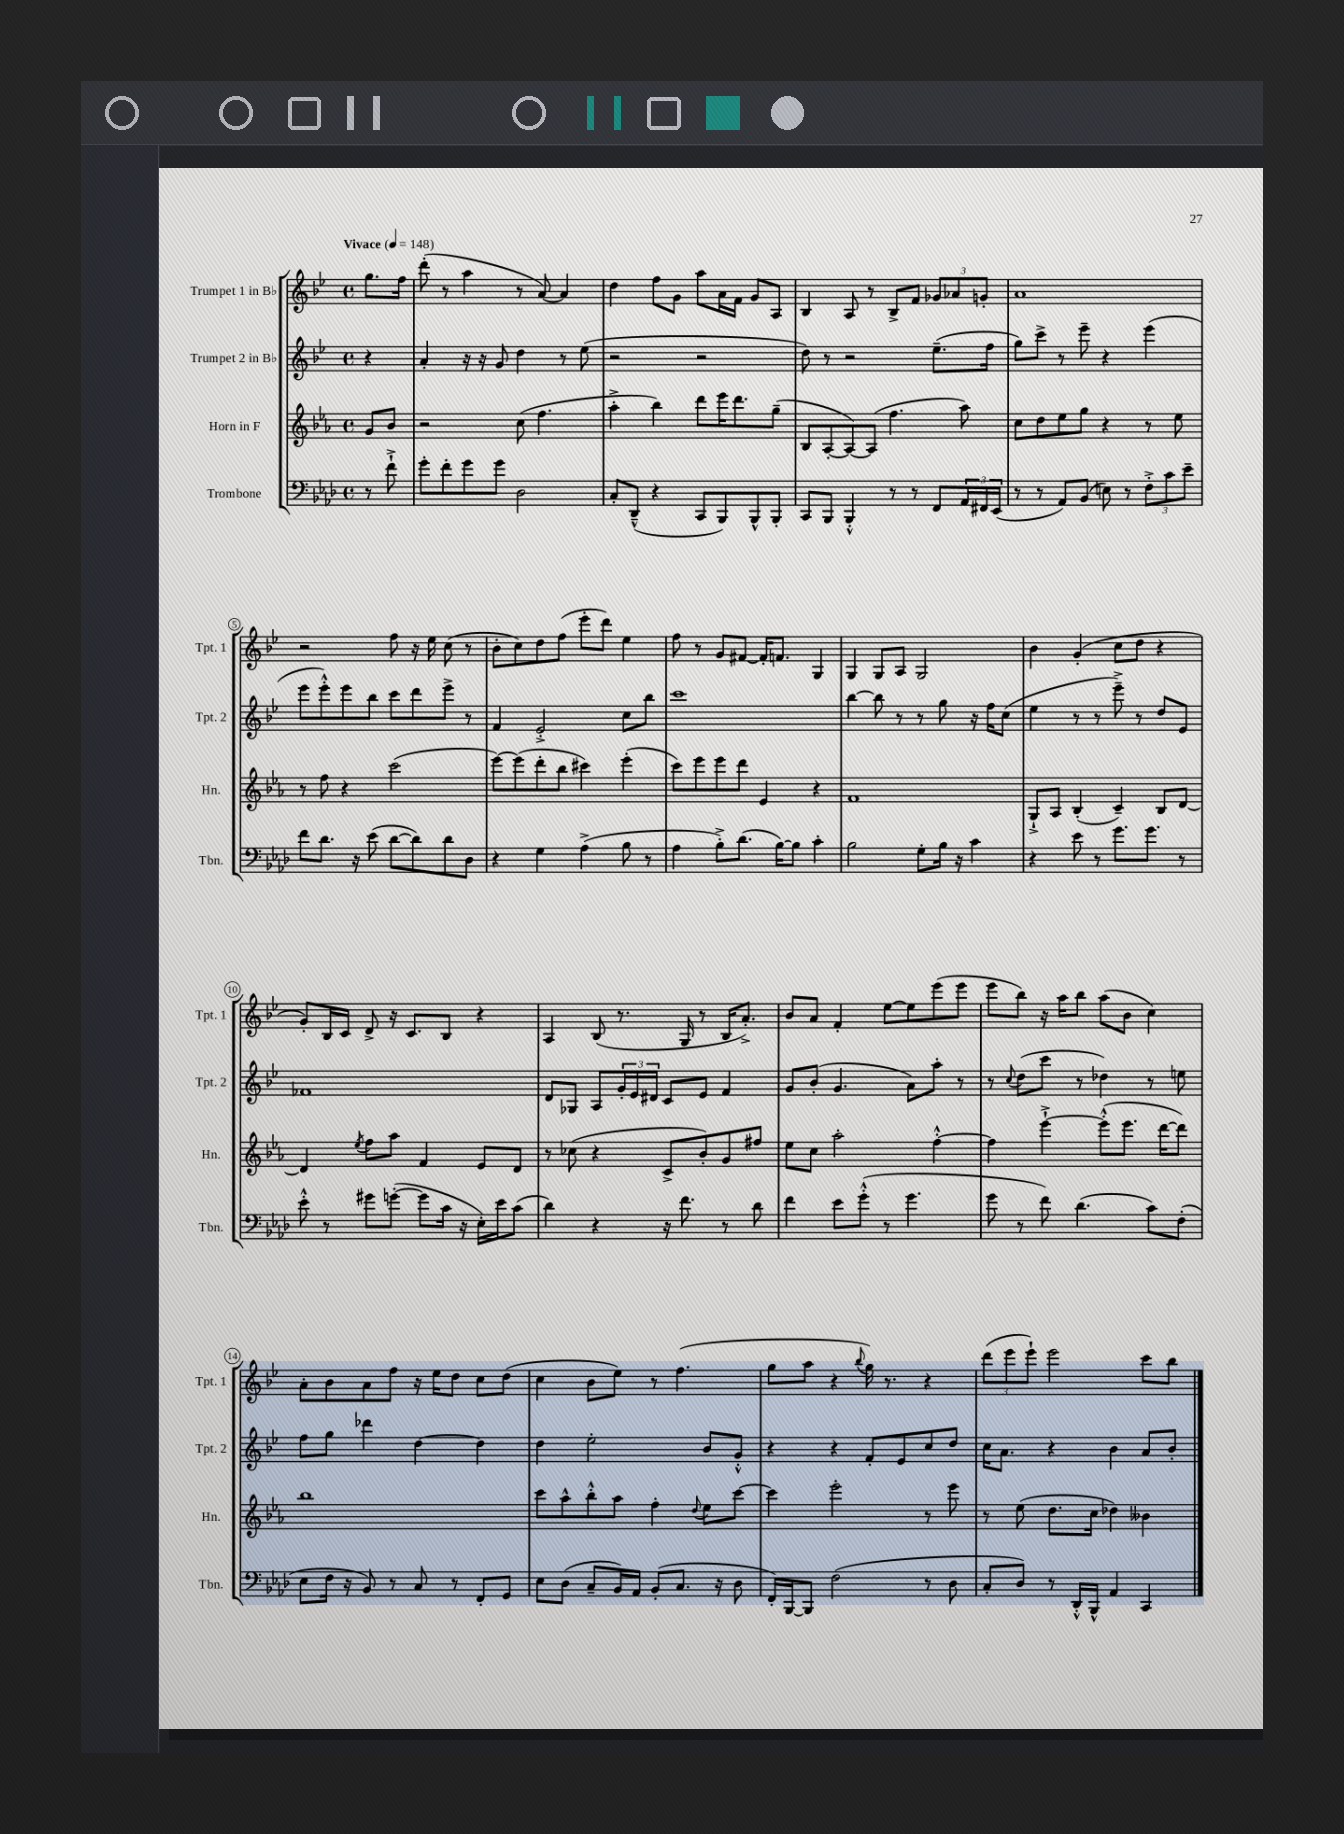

**kern	**kern	**kern	**kern
*part4	*part3	*part2	*part1
*staff4	*staff3	*staff2	*staff1
*I"Trombone	*I"Horn in F	*I"Trumpet 2 in B♭	*I"Trumpet 1 in B♭
*I'Tbn.	*I'Hn.	*I'Tpt. 2	*I'Tpt. 1
*clefF4	*clefG2	*clefG2	*clefG2
*k[b-e-a-d-]	*k[b-e-a-]	*k[b-e-]	*k[b-e-]
*M4/4	*M4/4	*M4/4	*M4/4
*met(c)	*met(c)	*met(c)	*met(c)
*MM148	*MM148	*MM148	*MM148
=	=	=	=
!	!	!	!LO:TX:a:B:t=Vivace
8r	8g/L	4r	8.gg\L
8f`^\	8b-/J	.	.
.	.	.	16ff\Jk
=1	=1	=1	=1
8g'\L	2r	4a'/	(8ddd'\
8f'\	.	.	8r
8g\	.	16r	4aa\
.	.	16r	.
8g\J	.	8g/	.
2D-\	(8cc\	4dd\	8r
.	4.ff\	.	[8a/)
.	.	8r	4a/]
.	.	(8ee-\	.
=2	=2	=2	=2
8C'/L	4aa-'^\	2r	4dd\
(8DD-~^^/J	.	.	.
4r	4bb-\)	.	8ff\L
.	.	.	8g\J
8CC/L	8ddd\L	2r	8aa\L
8BBB-/)	16eee-\K	.	16a\L
.	8.ddd\	.	16f\JJ
8BBB-^^/	.	.	8g/L
8BBB-'/J	(8gg~\J	.	8A/J
=3	=3	=3	=3
8CC/L	8B-/L	8dd\)	4B-/
8BBB-/J	[8A-'/	8r	.
4BBB-'^^/	8A-/_)	2r	8A/
.	(8A-/J]	.	8r
8r	4.ff\	.	8B-^/L
8r	.	.	8f/J
8FF/L	.	(8.ee-~\L	12g-X/L
.	.	.	12a-X/
24AA-/L	8aa-\)	.	.
24FF#X/	.	.	12gn'/J
.	.	16ff\Jk	.
(24EE-/JJ	.	.	.
=4	=4	=4	=4
8r	8cc\L	8gg\L)	1a
8r	8dd\	8ccc^\J	.
8AA-/L)	8ee-\	8r	.
(8BB-/J	8gg\J	8eee-~\	.
8En\)	4r	4r	.
8r	.	.	.
12F'^\L	8r	(4eee-\	.
12c\	.	.	.
.	8ee-\	.	.
12e-~\J	.	.	.
!!LO:LB:g=z
=5	=5	=5	=5
8f\L	8r	8eee-\L	2r
8.d-\J	8ff\	8eee-'^^\)	.
.	4r	8eee-\	.
16r	.	.	.
(8e-\	.	8bb-\J	.
[8d-\L	(2ccc\	8ccc\L	8ff\
8d-\])	.	8ddd\	16r
.	.	.	16ee-\
8d-\	.	8eee-^\J	(8cc\
8D-\J	.	8r	8r
=6	=6	=6	=6
4r	[8eee-\L)	4f/	8b-'\L
.	(8eee-\]	.	8cc\)
4G\	8ddd'\	2e-'^/	8dd\
.	8bb-\J	.	(8ff\J
(4A-^\	4ccc#X\)	.	8eee-'\L
.	.	.	8ddd\J)
8B-\	(4eee-'\	8cc\L	4ee-\
8r	.	8bb-\J	.
=7	=7	=7	=7
4A-\	8ccc\L)	1ccc	8ff\
.	8eee-\	.	8r
8B-'^\L)	8eee-\	.	8g/L
(8.d-\J	8ddd\J	.	[8f#X/J
.	4e-/	.	16f#'/KL]
[16B-\KL)	.	.	8.fn/J
8B-\J]	.	.	.
4c'\	4r	.	4G/
=8	=8	=8	=8
2B-\	1f	[4bb-\	4G/
.	.	8bb-\]	8G/L
.	.	8r	8A/J
8G'\L	.	8r	2G/
16B-\Jk	.	8gg\	.
16r	.	.	.
4c\	.	16r	.
.	.	16ff\KL	.
.	.	(8cc\J	.
=9	=9	=9	=9
4r	8G`^/L	4ee-\	4b-\
.	8A-/J	.	.
8e-\	(4B-'/	8r	(4g'/
8r	.	8r	.
8.g\L	4c~/)	8eee-~^\)	8cc\L
.	.	8r	8dd\J
8.g\J	.	.	.
.	8B-/L	8dd/L	4r
8r	[8d/J	8e-/J	.
!!LO:LB:g=z
=10	=10	=10	=10
8e-'^^\	4d/]	1f-X	8g'/L)
8r	.	.	16B-/L
.	.	.	16c/JJ
.	8qee-/	.	.
8g#X\L	8ff\L	.	8d^/
([8gn'\J	8aa-\J	.	16r
.	.	.	8.c/L
8g\L]	4f/	.	.
16c\Jk	.	.	8B-/J
16r	.	.	.
16E-'\LL)	8e-/L	.	4r
16e-\J	.	.	.
(8c\J	8d/J	.	.
=11	=11	=11	=11
4d-\)	8r	8d/L	4A/
.	(8cc-X\	8G-X/J	.
4r	4r	8A/L	(8B-/
.	.	24g'/L	8.r
.	.	24e-/	.
.	.	24d#X/JJ	.
16r	8c^/L	8c/L	.
8.f\	.	.	16G/
.	8b-'/)	8e-/J	8r
8r	8g/	4f/	16B-/KL
.	.	.	8.a'^/J)
8d-\	8ff#X/J	.	.
=12	=12	=12	=12
4f\	8ee-\L	8g/L	8b-/L
.	8cc\J	(8b-'/J	8a/J
8e-\L	2aa-'\	4.g/	4f'/
(8g'^^\J	.	.	.
8r	.	.	[8ee-\L
4.g\	.	8a\L)	8ee-\]
.	[4ff'^^\	8aa'\J	(8eee-\
.	.	8r	8eee-\J
=13	=13	=13	=13
8g\	4ff\]	8r	8eee-\L
.	.	8qqcc/	.
8r	.	(8dd\L	8bb-\J)
8f\)	[4eee-`^\	8ccc\J	16r
.	.	.	16aa\KL
(4.d-\	.	8r	8bb-\J
.	(8eee-'^^\L]	4dd-X\)	(8aa\L
.	8.eee-\J	.	8b-\J
8c\L)	.	8r	4cc\)
.	[16ddd\KL	.	.
(8F'\J	8ddd\J])	8een\	.
!!LO:LB:g=z
=14	=14	=14	=14
8E-\L	1bb-	8ff\L	8a'\L
16F\Jk	.	8gg\J	8b-\
16r	.	.	.
8BB-/)	.	4ddd-X\	8a\
8r	.	.	8ff\J
8C/	.	[4dd\	16r
.	.	.	16ee-\KL
8r	.	.	8dd\J
8FF'/L	.	4dd\]	8cc\L
8GG/J	.	.	(8dd\J
=15	=15	=15	=15
8E-\L	8ccc\L	4dd\	4cc\
(8D-\J	8aa-^^\	.	.
8C~/L	8bb-'^^\	2ee-'\	8b-\L
16BB-/L)	8aa-\J	.	8ee-\J)
16AA-/JJ	.	.	.
(8BB-'/L	4ff'\	.	8r
8.C/J	.	.	(4.ff\
.	8qqdd/	.	.
.	8ee-\L	8b-/L	.
16r	.	.	.
8D-\	[8ccc\J	8g'^^/J	.
=16	=16	=16	=16
16FF'/LL)	4ccc\]	4r	8gg\L
[16BBB-/J	.	.	.
8BBB-/J]	.	.	8aa\J
(2F\	2eee-'\	4r	4r
.	.	.	8qqbb-/
.	.	8f'/L	16gg\)
.	.	.	8.r
.	.	8e-/	.
8r	8r	8cc/	4r
8D-\	8eee-\	8dd/J	.
=17	=17	=17	=17
8C'/L	8r	16cc\KL	(12ddd\L
.	.	8.a\J	.
.	.	.	12eee-\
8D-/J)	(8ee-\	.	.
.	.	.	12eee-`\J)
8r	8.dd\L	4r	2eee-\
16DD-'^^/LL	.	.	.
16BBB-^^/JJ	16cc\Jk	.	.
4AA-/	4dd-X\)	4b-\	.
4CC/	4b--X\	8a/L	8ccc\L
.	.	8b-'/J	8bb-\J
==	==	==	==
*-	*-	*-	*-
